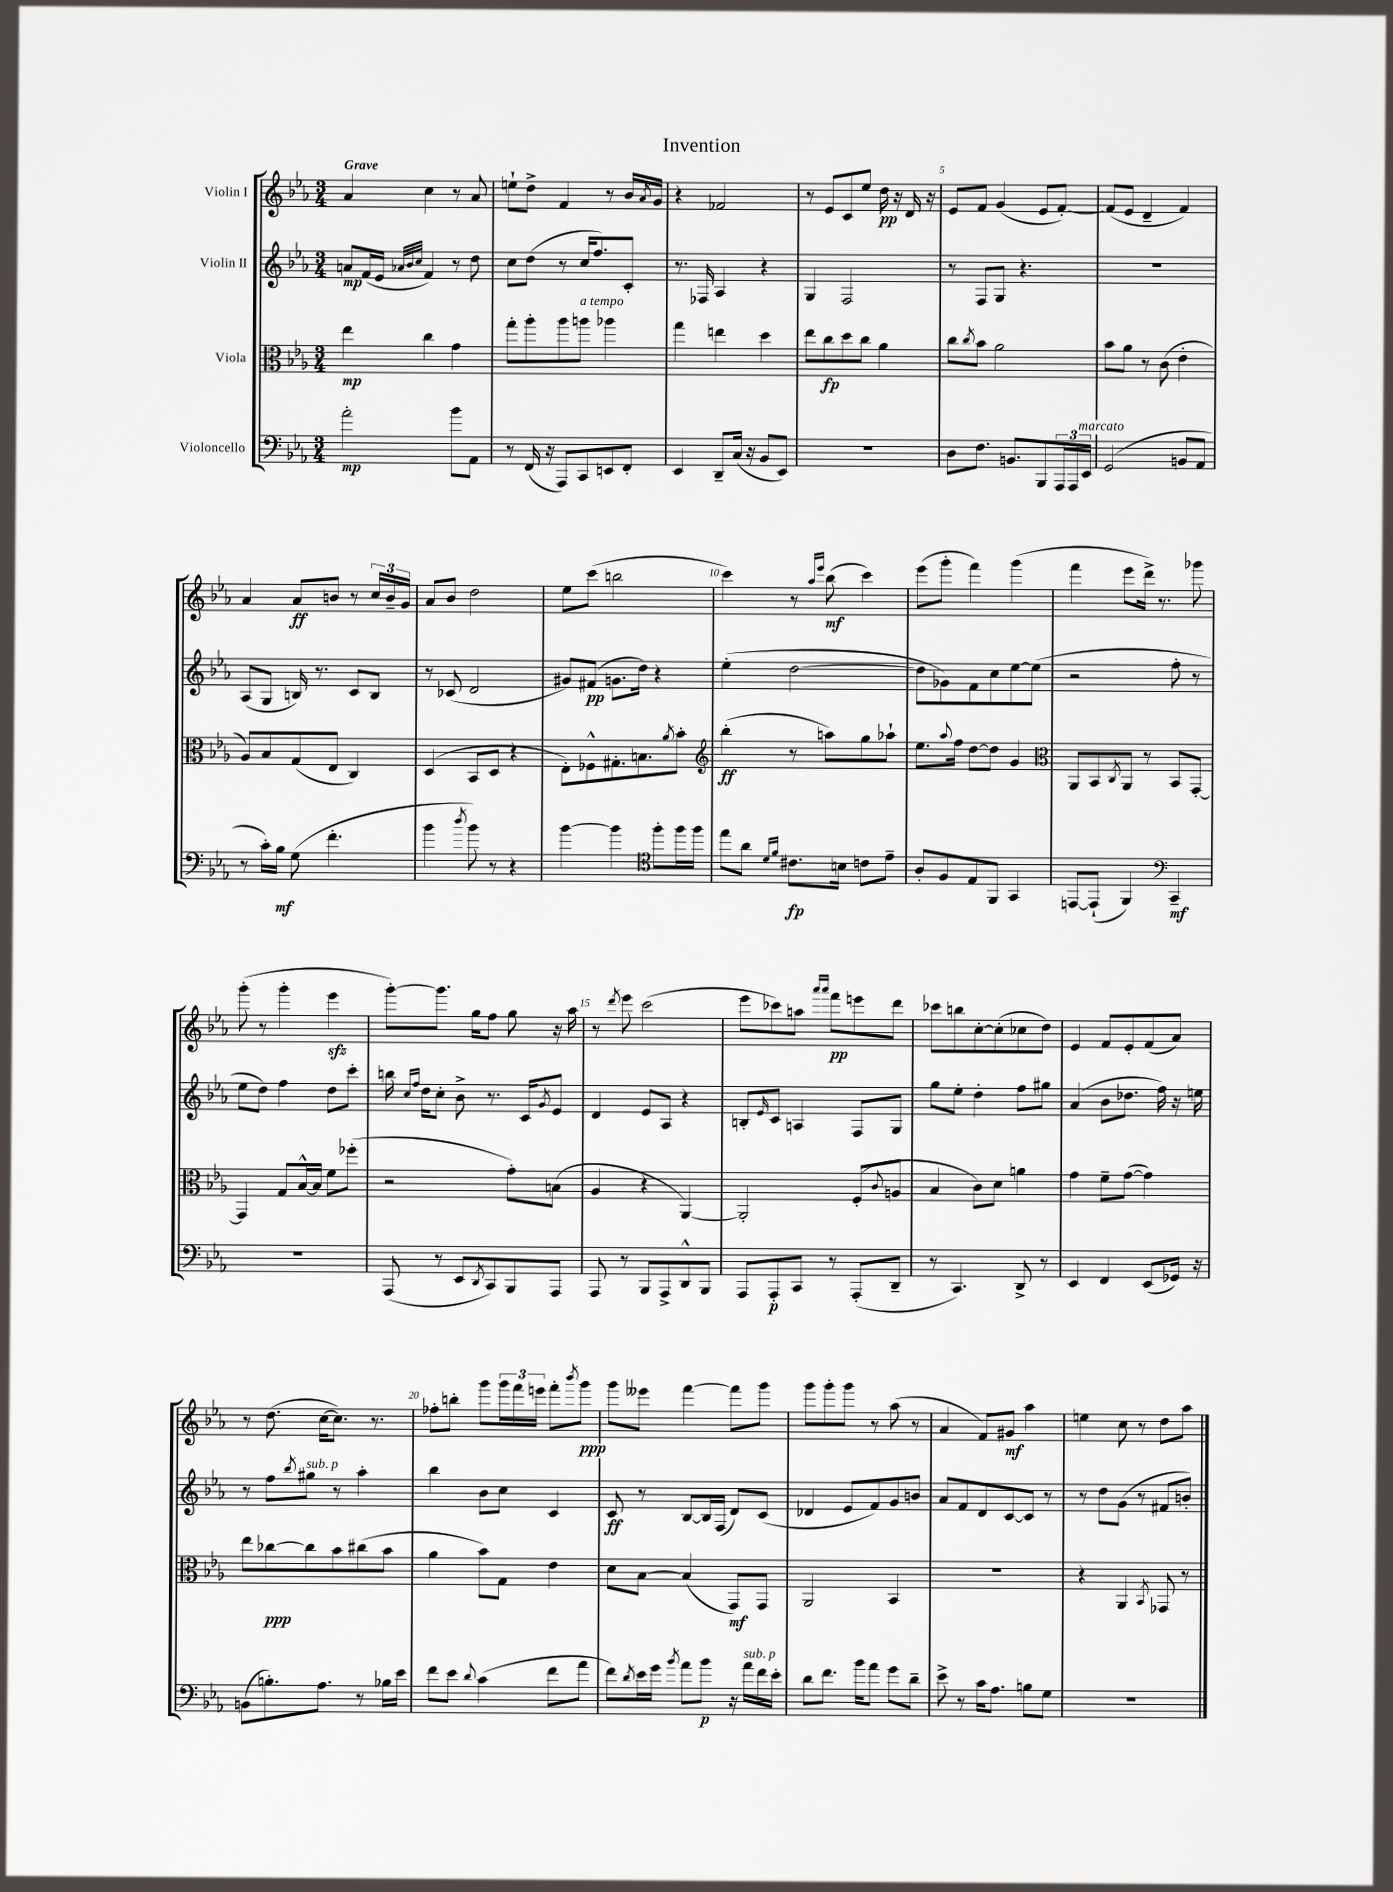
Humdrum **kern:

**kern	**kern	**kern	**kern
*staff4	*staff3	*staff2	*staff1
*clefF4	*clefC3	*clefG2	*clefG2
*k[b-e-a-]	*k[b-e-a-]	*k[b-e-a-]	*k[b-e-a-]
*M3/4	*M3/4	*M3/4	*M3/4
2a-'	4ee-	8a	4a-
.	.	(16f	.
.	.	16e-	.
.	.	32qqa-	.
.	.	32qqb-	.
.	.	32qqcc	.
.	4cc	4f)	4cc
8b-	4g	8r	8r
8AA-	.	8dd	8a-
=	=	=	=
8r	8gg'	8cc	8ee`
(16FF	8aa-'	(8dd	8dd^
16r	.	.	.
8AAA-)	8aa-	8r	4f
8CC	8aa	16cc	.
.	.	8.ff)	.
8EE	4aa-	.	8r
8FF'	.	8c'	16b-
.	.	.	8qa-
.	.	.	16g
=	=	=	=
4EE-	4gg	8.r	4r
.	.	16F-	.
8DD~	4ee	4A-	2f-
(16C	.	.	.
16r	.	.	.
8BB-	4dd	4r	.
8EE-)	.	.	.
=	=	=	=
2.r	8ee-	4G	8r
.	8cc	.	8e-
.	8dd	2F	8c
.	8cc	.	8ee-
.	4a-	.	16dd
.	.	.	16r
.	.	.	16d
.	.	.	16r
=	=	=	=
8D	8cc	8r	8e-
.	8qcc	.	.
8.F	8b-	8F	8f
.	2a-	8G	(4g
8.BB	.	.	.
.	.	4.r	.
8BBB-	.	.	8e-
24AAA-	.	.	[8f')
24AAA-	.	.	.
24EE-	.	.	.
=	=	=	=
(2GG	8b-	2.r	(8f]
.	8a-	.	8e-
.	8r	.	4d~
.	(8c	.	.
8BB	4e-'	.	4f)
8AA-	.	.	.
=	=	=	=
8r	8A-)	(8A-	4a-
16c')	8B-	8G	.
16B-	.	.	.
(8G	(8G	16B)	8a-
.	.	8.r	.
4.f'	8E-	.	8b
.	4C)	8c	8r
.	.	8B	24cc
.	.	.	24b~
.	.	.	24g
=	=	=	=
4b-	(4D	8r	8a-
.	.	(8c-	8b-
8qdd	.	.	.
8b-)	8BB-	2d	2dd
8r	8D	.	.
4r	4r	.	.
=	=	=	=
[4b-	8E-')	8g#)	8ee-
.	8F-^^	(8f#	(8ccc
4b-]	8.G#'	8.g	2bb
.	8.B	16dd)	.
*clefC4	*	*	*
8ff'	.	4r	.
.	8qa-	.	.
16ff	8b-'	.	.
16ff	.	.	.
=	=	=	=
*	*clefG2	*	*
8ee-	(4bb-'	(4ee-'	4ccc)
8a-	.	.	.
16qqd	.	.	.
16qqf	.	.	.
8.c#	8r	[2dd	8r
.	.	.	16qqaa-
.	.	.	16qqeee-
.	8aa)	.	(8bb-
16B	.	.	.
8c	8gg	.	4ccc)
8e-~	8aa-`	.	.
=	=	=	=
8A-'	8.ee-	8dd]	(8eee-
8F	.	8g-)	8ggg'
.	8qqaa-	.	.
.	16ff	.	.
8E-	[8dd	8f	4fff)
8FF	8dd]	8cc	.
4GG	4g	[8ee-	(4ggg
.	.	(8ee-]	.
=	=	=	=
*	*clefC3	*	*
[8EE	8AA-	2r	4fff
(8EE`]	8BB-	.	.
.	8qC	.	.
4FF)	8AA-	.	8eee-
.	8r	.	16ddd^)
.	.	.	8.r
*clefF4	*	*	*
4CC~	8BB-	8ff'	.
.	[8GG'	8r	8ggg-
=	=	=	=
2.r	4GG]	8ee-	(8ggg'
.	.	8dd)	8r
.	8G	4ff	4ggg'
.	[16B-^^	.	.
.	16B-]	.	.
.	8f	8dd	4eee-
.	(8ff-'	8ccc'	.
=	=	=	=
(8AAA-	2r	16bb	[8ggg')
.	.	16qqcc	.
.	.	16qqff	.
.	.	16dd	.
8r	.	8cc'	8.ggg]
8EE-	.	8b-^	.
.	.	.	16gg
8qDD	.	.	.
8CC)	.	8.r	8ff
8BBB-	8g')	.	8gg
.	.	16c	.
.	.	8qg	.
8AAA-	(8B	8e-	16r
.	.	.	16aa-
=	=	=	=
8AAA-	4A-	4d	8r
.	.	.	8qddd
8r	.	.	8eee-
8BBB-	4r	8e-	(2ccc
8AAA-^	.	8A-	.
8DD^^	[4AA-)	4r	.
8BBB-	.	.	.
=	=	=	=
8AAA-	2AA-']	8B'	8eee-
.	.	16qqe-	.
8AAA-'	.	8c	8ccc-)
8CC	.	4A	8aa
.	.	.	16qqaaa-
.	.	.	16qqaaa-
8r	.	.	8fff
(8AAA-'	(8F'	8F	8eee
.	8qqc	.	.
8DD~	8A	8G	8ddd
=	=	=	=
8r	4B-	8gg	8ccc-
4.CC)	.	8ee-'	8bb
.	8c)	4dd'	[8cc'
.	8d	.	(8cc']
8DD^	4a	8ff	8cc-
8r	.	8gg#	8dd)
=	=	=	=
4EE-	4g	(4a-	4e-
4FF	8f~	8b-	8f
.	([8g	8.dd-	8e-'
(8EE-	4g])	.	(8f
.	.	16ff)	.
16GG-)	.	16r	8a-)
16r	.	16ee	.
=	=	=	=
(8BB	8ee-	8r	8r
8.B')	[8cc-	8ff	(8.dd
.	.	8qbb-	.
.	8cc-]	8gg#	.
8.A-	.	.	[16cc
.	8b-	8r	8.cc])
8r	(8cc#	4aa-'	.
.	.	.	8.r
16B-	8b-	.	.
16e-	.	.	.
=	=	=	=
8f	4a-	4bb-	8ff-'
8e-	.	.	8bb'
8qqd	.	.	.
(4c	8b-)	8b-	8ggg
.	8G	8cc	24ggg
.	.	.	24fff
.	.	.	24eee
8f	4e-	4c	8fff'
.	.	.	8qbbb-
8a-	.	.	8ggg
=	=	=	=
8f)	8d	8c	8ggg
8qd	.	.	.
16e-	[8B-	8r	8eee--
16g	.	.	.
8qb-	.	.	.
8a-	(4B-]	[8B-	[4fff
8b-	.	16B-]	.
.	.	(16F	.
16r	8GG)	8d)	8fff]
16a-	.	.	.
16f	8GG	(8c	8ggg
16e-'	.	.	.
=	=	=	=
8d	2AA-	4d-	8ggg
8.f	.	.	8ggg'
.	.	8e-	8ggg
16b-	.	.	.
8a-	.	8f)	8r
8g	4BB-	8g	(8aa-
8d~	.	8b	8r
=	=	=	=
8e-^	2.r	8a-	4a-
8r	.	8f	.
16c	.	8d	8f)
8.A-	.	.	.
.	.	[8c	8g#
8B	.	8c]	4aa-
8G	.	8r	.
=	=	=	=
2.r	4r	8r	4ee
.	.	8dd	.
.	4AA-	(8g	8cc
.	.	8r	8r
.	8qBB-	.	.
.	8GG-	8f#	8dd
.	8r	8b')	8aa-
==	==	==	==
*-	*-	*-	*-
